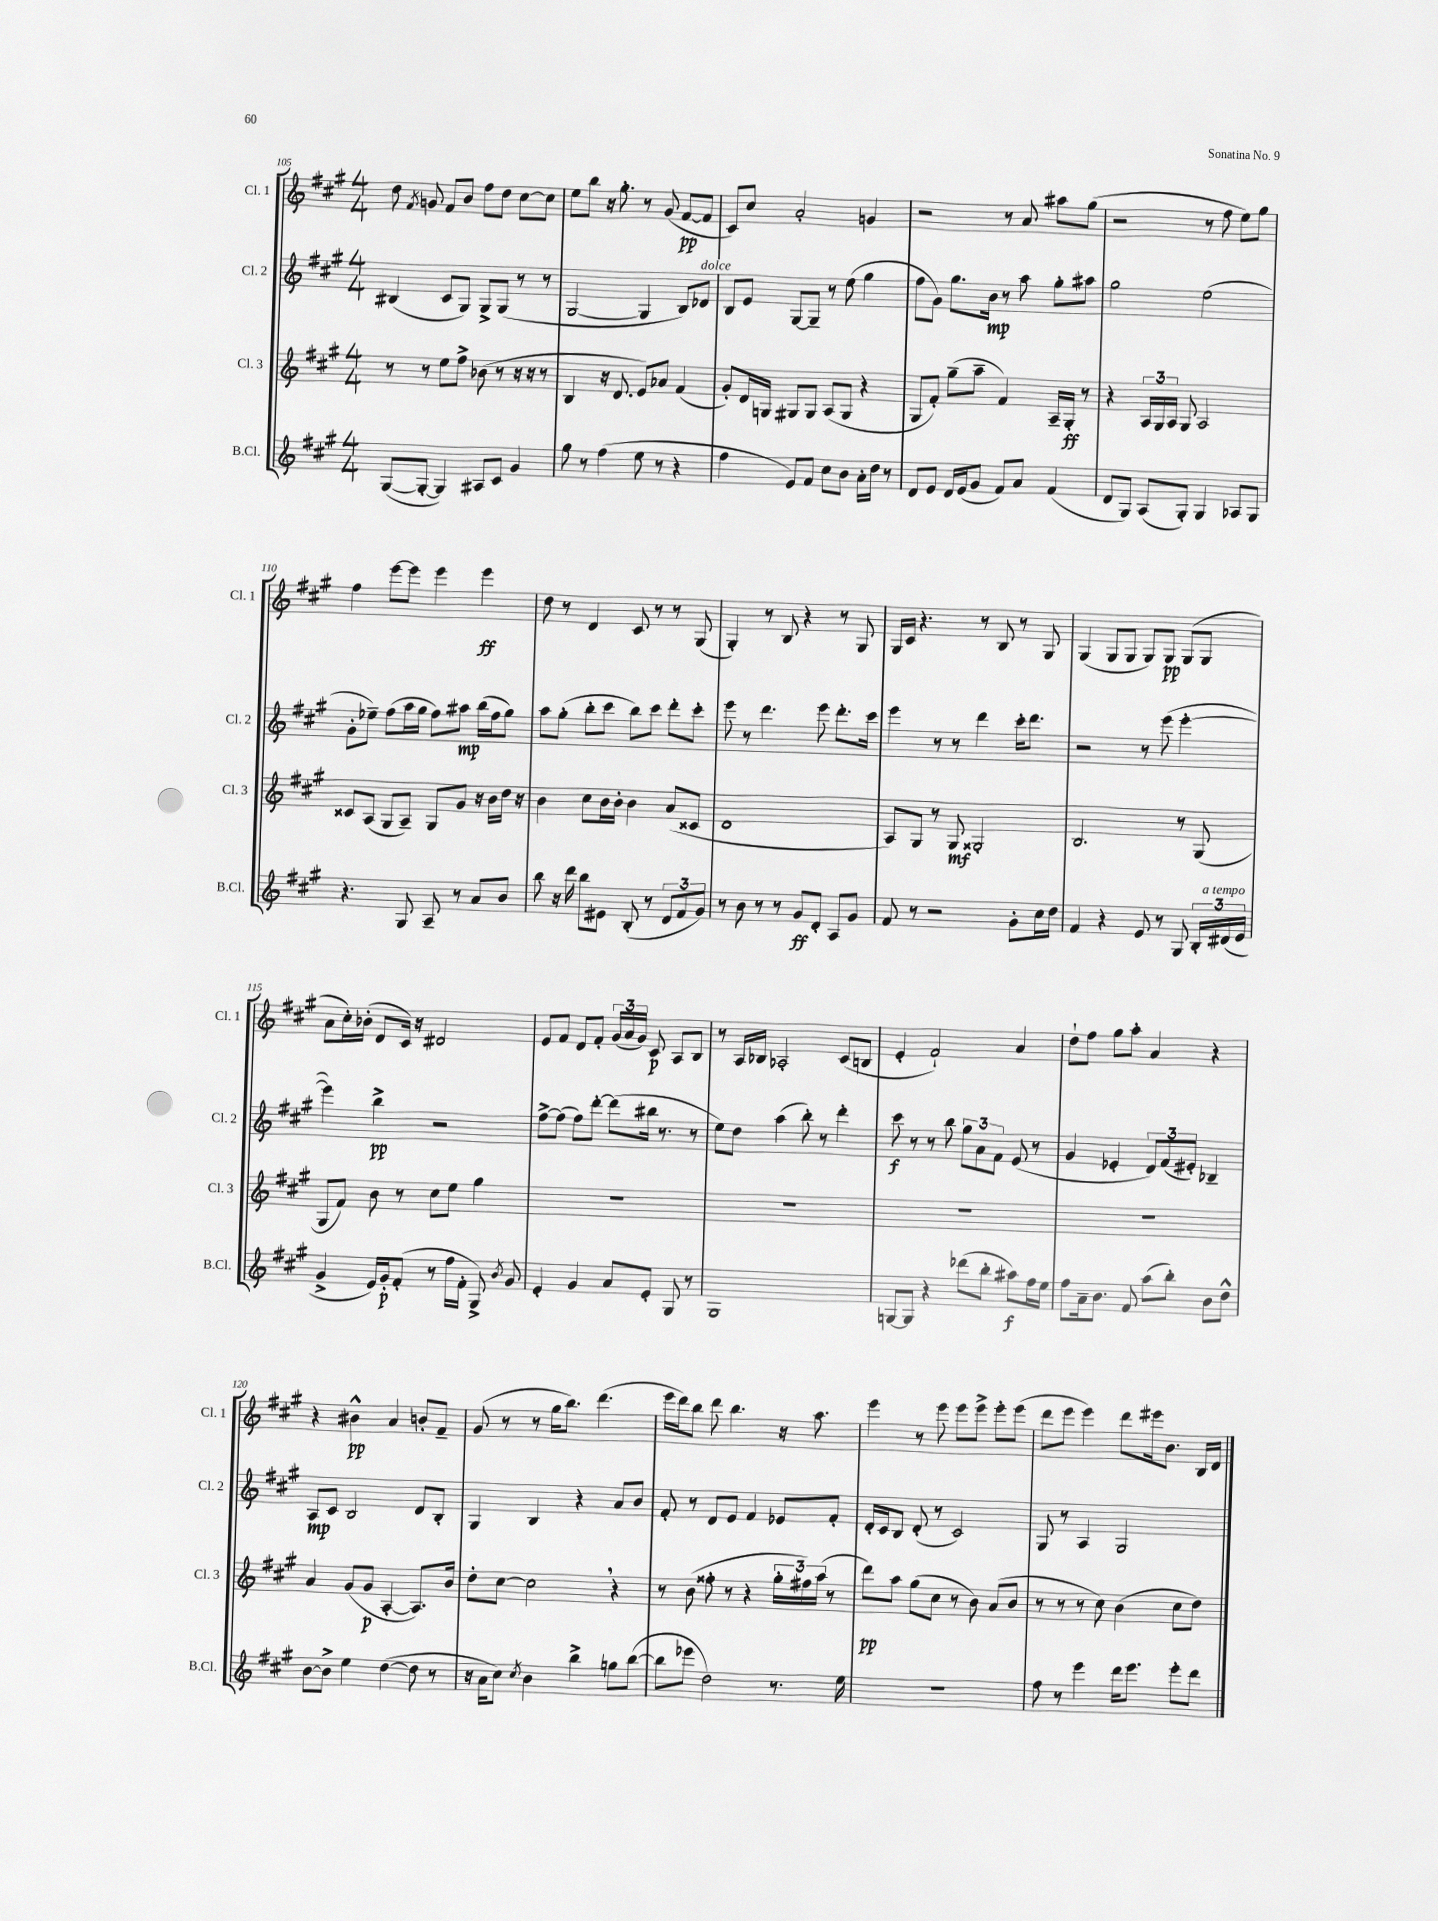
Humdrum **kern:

**kern	**dynam	**kern	**dynam	**kern	**dynam	**kern	**dynam
*part4	*part4	*part3	*part3	*part2	*part2	*part1	*part1
*staff4	*staff4	*staff3	*staff3	*staff2	*staff2	*staff1	*staff1
*I"B.Cl.	*	*I"Cl. 3	*	*I"Cl. 2	*	*I"Cl. 1	*
*I'B.Cl.	*	*I'Cl. 3	*	*I'Cl. 2	*	*I'Cl. 1	*
*clefG2	*	*clefG2	*	*clefG2	*	*clefG2	*
*k[f#c#g#]	*	*k[f#c#g#]	*	*k[f#c#g#]	*	*k[f#c#g#]	*
*M4/4	*	*M4/4	*	*M4/4	*	*M4/4	*
=105	=105	=105	=105	=105	=105	=105	=105
([8G#/L	.	8r	.	(4B#X/	.	8dd\	.
.	.	.	.	.	.	8qf#/	.
8G#'/J_	.	8r	.	.	.	8gn/	.
4G#/])	.	8ee\L	.	8c#/L	.	8f#/L	.
.	.	8ff#^\J	.	8G#/J)	.	8b/J	.
8A#X/L	.	(8b-X\	.	8G#^/L	.	8ff#\L	.
8c#/J	.	8r	.	(8G#/J	.	8dd\J	.
4g#/	.	16r	.	8r	.	[8cc#\L	.
.	.	16r	.	.	.	.	.
.	.	8r	.	8r	.	8cc#\J]	.
=106	=106	=106	=106	=106	=106	=106	=106
8gg#\	.	4B/	.	[2G#/	.	8ee\L	.
8r	.	.	.	.	.	8bb\J	.
(4ff#\	.	16r	.	.	.	16r	.
.	.	8.d/	.	.	.	8.gg#'\	.
8ee\	.	8e/L)	.	4G#/]	.	8r	.
8r	.	8a-X/J	.	.	.	(8g#/	.
4r	.	(4f#/	.	8B/L)	.	[8f#/L	pp
!	!	!	!	!LO:TX:a:i:t=dolce	!	!	!
.	.	.	.	8d-X/J	.	8f#/J]	.
=107	=107	=107	=107	=107	=107	=107	=107
4ff#\	.	8g#'/L)	.	8B/L	.	8c#/L)	.
.	.	16d/L	.	8e/J	.	8cc#/J	.
.	.	16Gn/JJ	.	.	.	.	.
8e/L)	.	8G#X/L	.	[8G#/L	.	2a'/	.
8f#/J	.	8G#/J	.	8G#~/J]	.	.	.
8cc#\L	.	(8A/L	.	8r	.	.	.
8b\J	.	8G#/J	.	(8ee\	.	.	.
16a'\LL	.	4r	.	4gg#\	.	4gn/	.
16dd\JJ	.	.	.	.	.	.	.
8r	.	.	.	.	.	.	.
=108	=108	=108	=108	=108	=108	=108	=108
8d/L	.	8G#/L	.	8ff#\L	.	2r	.
8e/J	.	8f#'/J)	.	8g#\J)	.	.	.
16d/LL	.	(8gg#~\L	.	8.gg#\L	.	.	.
(16e/J	.	.	.	.	.	.	.
8g#/J	.	8aa~\J	.	.	.	.	.
.	.	.	.	16b\Jk	mp	.	.
8f#/L)	.	4f#/)	.	8r	.	8r	.
8a/J	.	.	.	8aa\	.	8a/	.
(4f#/	.	16A~/LL	.	8gg#'\L	.	8aa#X\L	.
.	.	16G#'/JJ	ff	.	.	.	.
.	.	8r	.	8aa#X\J	.	(8gg#\J	.
=109	=109	=109	=109	=109	=109	=109	=109
8d/L	.	4r	.	2gg#\	.	2r	.
8G#/J)	.	.	.	.	.	.	.
(8A/L	.	24A/LL	.	.	.	.	.
.	.	24G#/	.	.	.	.	.
.	.	24A/JJ	.	.	.	.	.
8G#'/J)	.	8G#/	.	.	.	.	.
4G#/	.	2A/	.	(2ee\	.	8r	.
.	.	.	.	.	.	8ff#\	.
8A-X/L	.	.	.	.	.	8ee\L)	.
8G#/J	.	.	.	.	.	8gg#\J	.
!!LO:LB:g=z
=110	=110	=110	=110	=110	=110	=110	=110
4.r	.	8c##X/L	.	8g#'\L	.	4ff#\	.
.	.	(8A/J	.	8ee-X~\J)	.	.	.
.	.	8G#/L	.	(8ff#\L	.	[8eee\L	.
8G#/	.	8A~/J)	.	16aa\L	.	8eee\J]	.
.	.	.	.	16gg#\JJ	.	.	.
8A~/	.	8G#/L	.	8ff#\L)	.	4eee\	.
8r	.	8g#/J	.	8aa#X\J	mp	.	.
8a/L	.	16r	.	(16bb\LL	.	4eee\	ff
.	.	16b\LL	.	16ff#\J	.	.	.
8b/J	.	16dd\JJ	.	8gg#\J)	.	.	.
.	.	16r	.	.	.	.	.
=111	=111	=111	=111	=111	=111	=111	=111
8bb\	.	4b\	.	8aa\L	.	8dd\	.
16r	.	.	.	(8gg#'\J	.	8r	.
16ddd\	.	.	.	.	.	.	.
8bb\L	.	8cc#\L	.	8bb'\L	.	4d/	.
8e#X\J	.	16b\L	.	8ccc#\J	.	.	.
.	.	16b'\JJ	.	.	.	.	.
(8B'/	.	4b\	.	8bb\L)	.	8c#/	.
8r	.	.	.	8ccc#\J	.	8r	.
12d/L	.	(8a/L	.	8ddd'\L	.	8r	.
12f#/	.	.	.	.	.	.	.
.	.	8c##X/J	.	8ccc#'\J	.	(8G#/	.
12g#/J)	.	.	.	.	.	.	.
=112	=112	=112	=112	=112	=112	=112	=112
8r	.	1d	.	8eee\	.	4G#'/)	.
8b\	.	.	.	8r	.	.	.
8r	.	.	.	4.ddd\	.	8r	.
8r	.	.	.	.	.	8B/	.
8g#/L	ff	.	.	.	.	4r	.
8d'/J	.	.	.	8eee\	.	.	.
8A/L	.	.	.	8.ddd'\L	.	8r	.
8g#/J	.	.	.	.	.	8G#/	.
.	.	.	.	16ccc#\Jk	.	.	.
=113	=113	=113	=113	=113	=113	=113	=113
8f#/	.	8A/L)	.	4eee\	.	16G#/LL	.
.	.	.	.	.	.	16c#/JJ	.
8r	.	8G#/J	.	.	.	4.r	.
2r	.	8r	.	8r	.	.	.
.	.	8G#/	mf	8r	.	.	.
.	.	2G##X'/	.	4ddd\	.	8r	.
.	.	.	.	.	.	8B/	.
8g#'\L	.	.	.	16ccc#'\KL	.	8r	.
.	.	.	.	8.ddd\J	.	.	.
16cc#\L	.	.	.	.	.	8G#/	.
16dd\JJ	.	.	.	.	.	.	.
=114	=114	=114	=114	=114	=114	=114	=114
4f#/	.	2.B/	.	2r	.	(4G#/	.
4r	.	.	.	.	.	8G#/L	.
.	.	.	.	.	.	8G#/J	.
8e/	.	.	.	8r	.	8G#/L)	.
8r	.	.	.	(8eee\	.	8G#/J	pp
8G#/	.	8r	.	[4eee'\	.	(8G#/L	.
24B'/LL	.	(8G#/	.	.	.	8G#/J	.
!LO:TX:a:i:t=a tempo	!	!	!	!	!	!	!
(24d#X/	.	.	.	.	.	.	.
24e/JJ	.	.	.	.	.	.	.
!!LO:LB:g=z
=115	=115	=115	=115	=115	=115	=115	=115
4g#^/	.	8G#/L	.	4eee\])	.	8a\L	.
.	.	8f#/J)	.	.	.	16cc#'\L)	.
.	.	.	.	.	.	(16b-X'\JJ	.
16e/LL)	.	8b\	.	4bb^\	pp	8d/L	.
16g#'/J	p	.	.	.	.	.	.
(8f#'/J	.	8r	.	.	.	16c#/Jk)	.
.	.	.	.	.	.	16r	.
8r	.	8cc#\L	.	2r	.	2d#X/	.
16ff#\LL	.	8ee\J	.	.	.	.	.
16f#'\JJ	.	.	.	.	.	.	.
8G#^/)	.	4gg#\	.	.	.	.	.
8qb/	.	.	.	.	.	.	.
8g#/	.	.	.	.	.	.	.
=116	=116	=116	=116	=116	=116	=116	=116
4e'/	.	1r	.	[8ff#^\L	.	8e/L	.
.	.	.	.	(8ff#\J]	.	8f#/J	.
4g#/	.	.	.	8ff#\L)	.	8d/L	.
.	.	.	.	[8ddd'\J	.	8f#'/J	.
8a/L	.	.	.	(8ddd\L]	.	(24g#/LL	.
.	.	.	.	.	.	24a/	.
.	.	.	.	.	.	24g#/JJ)	.
8e'/J	.	.	.	16bb#X\Jk	.	8c#/	p
.	.	.	.	8.r	.	.	.
8G#/	.	.	.	.	.	8A/L	.
8r	.	.	.	8r	.	8B/J	.
=117	=117	=117	=117	=117	=117	=117	=117
1G#	.	1r	.	8ee\L)	.	8r	.
.	.	.	.	8dd\J	.	16A/LL	.
.	.	.	.	.	.	16B-X/JJ	.
.	.	.	.	(4aa\	.	2A-X'/	.
.	.	.	.	8bb'\)	.	.	.
.	.	.	.	8r	.	.	.
.	.	.	.	4ddd'\	.	(8c#/L	.
.	.	.	.	.	.	8Bn/J	.
=118	=118	=118	=118	=118	=118	=118	=118
[8Gn/L	.	1r	.	8ccc#\	f	4e'/	.
8G/J]	.	.	.	8r	.	.	.
4r	.	.	.	8r	.	2f#`/)	.
.	.	.	.	8bb\	.	.	.
(8ddd-X\L	.	.	.	12gg#\L	.	.	.
.	.	.	.	12a\	.	.	.
8bb'\J	.	.	.	.	.	.	.
.	.	.	.	12f#\J	.	.	.
8aa#X\L)	f	.	.	(8e/	.	4a/	.
16ff#\L	.	.	.	8r	.	.	.
16ee\JJ	.	.	.	.	.	.	.
=119	=119	=119	=119	=119	=119	=119	=119
8ff#\L	.	1r	.	4g#/	.	8dd`\L	.
16a~\k	.	.	.	.	.	8ff#\J	.
8.b\J	.	.	.	.	.	.	.
.	.	.	.	4e-X'/	.	8gg#\L	.
8f#/	.	.	.	.	.	8aa'\J	.
(8aa\L	.	.	.	12d/L)	.	4a/	.
.	.	.	.	(12f#/	.	.	.
8bb'\J)	.	.	.	.	.	.	.
.	.	.	.	12e#X'/J)	.	.	.
8b\L	.	.	.	4B-X~/	.	4r	.
8dd^^\J	.	.	.	.	.	.	.
!!LO:LB:g=z
=120	=120	=120	=120	=120	=120	=120	=120
[8b\L	.	4a/	.	8A/L	mp	4r	.
8b^\J]	.	.	.	8c#/J	.	.	.
4ee\	.	(8g#/L	.	2B/	.	4b#X^^\	pp
.	.	8g#/J	p	.	.	.	.
([4dd\	.	[4A'/	.	.	.	4a/	.
8dd\]	.	8.A/L])	.	8d/L	.	8bn'/L	.
8r	.	.	.	8B'/J	.	8f#~/J	.
.	.	16b/Jk	.	.	.	.	.
=121	=121	=121	=121	=121	=121	=121	=121
16r	.	8dd'\L	.	4G#/	.	(8g#/	.
16a\KL	.	.	.	.	.	.	.
8cc#\J)	.	[8cc#\J	.	.	.	8r	.
8qcc#/	.	.	.	.	.	.	.
4b\	.	2cc#,\]	.	4B/	.	8r	.
.	.	.	.	.	.	16gg#\KL	.
.	.	.	.	.	.	8.bb\J)	.
4bb^\	.	.	.	4r	.	.	.
.	.	.	.	.	.	(4.ddd\	.
8ggn\L	.	4r	.	8a/L	.	.	.
([8bb\J	.	.	.	8b/J	.	.	.
=122	=122	=122	=122	=122	=122	=122	=122
8bb\L]	.	8r	.	8f#'/	.	16eee\LL	.
.	.	.	.	.	.	16ddd\J)	.
8eee-X\J	.	(8b\	.	8r	.	8bb\J	.
2dd\)	.	8ff##X'\	.	8d/L	.	8ddd\	.
.	.	8r	.	8e/J	.	4.bb\	.
.	.	4r	.	4f#/	.	.	.
8.r	.	24gg#'\LL	.	8e-X/L	.	16r	.
.	.	24ff#X\)	.	.	.	.	.
.	.	.	.	.	.	8.aa\	.
.	.	(24aa\JJ	.	.	.	.	.
.	.	8r	.	8f#'/J	.	.	.
16ee\	.	.	.	.	.	.	.
=123	=123	=123	=123	=123	=123	=123	=123
1r	.	8ddd\L)	pp	16d'/LL	.	4eee\	.
.	.	.	.	16c#/J	.	.	.
.	.	8aa\J	.	8B/J	.	.	.
.	.	(8gg#\L	.	(8d'/	.	8r	.
.	.	8cc#\J	.	8r	.	8eee\	.
.	.	8r	.	2c#/)	.	8eee\L	.
.	.	8b\)	.	.	.	8eee^\J	.
.	.	(8a/L	.	.	.	8eee'\L	.
.	.	8b/J	.	.	.	(8eee\J	.
=124	=124	=124	=124	=124	=124	=124	=124
8ff#\	.	8r	.	8G#/	.	8ddd\L	.
8r	.	8r	.	8r	.	8eee\J	.
4eee\	.	8r	.	4A/	.	4eee\)	.
.	.	8cc#\)	.	.	.	.	.
16ddd\KL	.	(4b\	.	2G#/	.	8ddd\L	.
8.eee\J	.	.	.	.	.	.	.
.	.	.	.	.	.	16eee#X\k	.
.	.	.	.	.	.	8.b\J	.
8eee'\L	.	8cc#\L	.	.	.	.	.
8ddd\J	.	8dd\J)	.	.	.	16B/LL	.
.	.	.	.	.	.	16d/JJ	.
==	==	==	==	==	==	==	==
*-	*-	*-	*-	*-	*-	*-	*-
